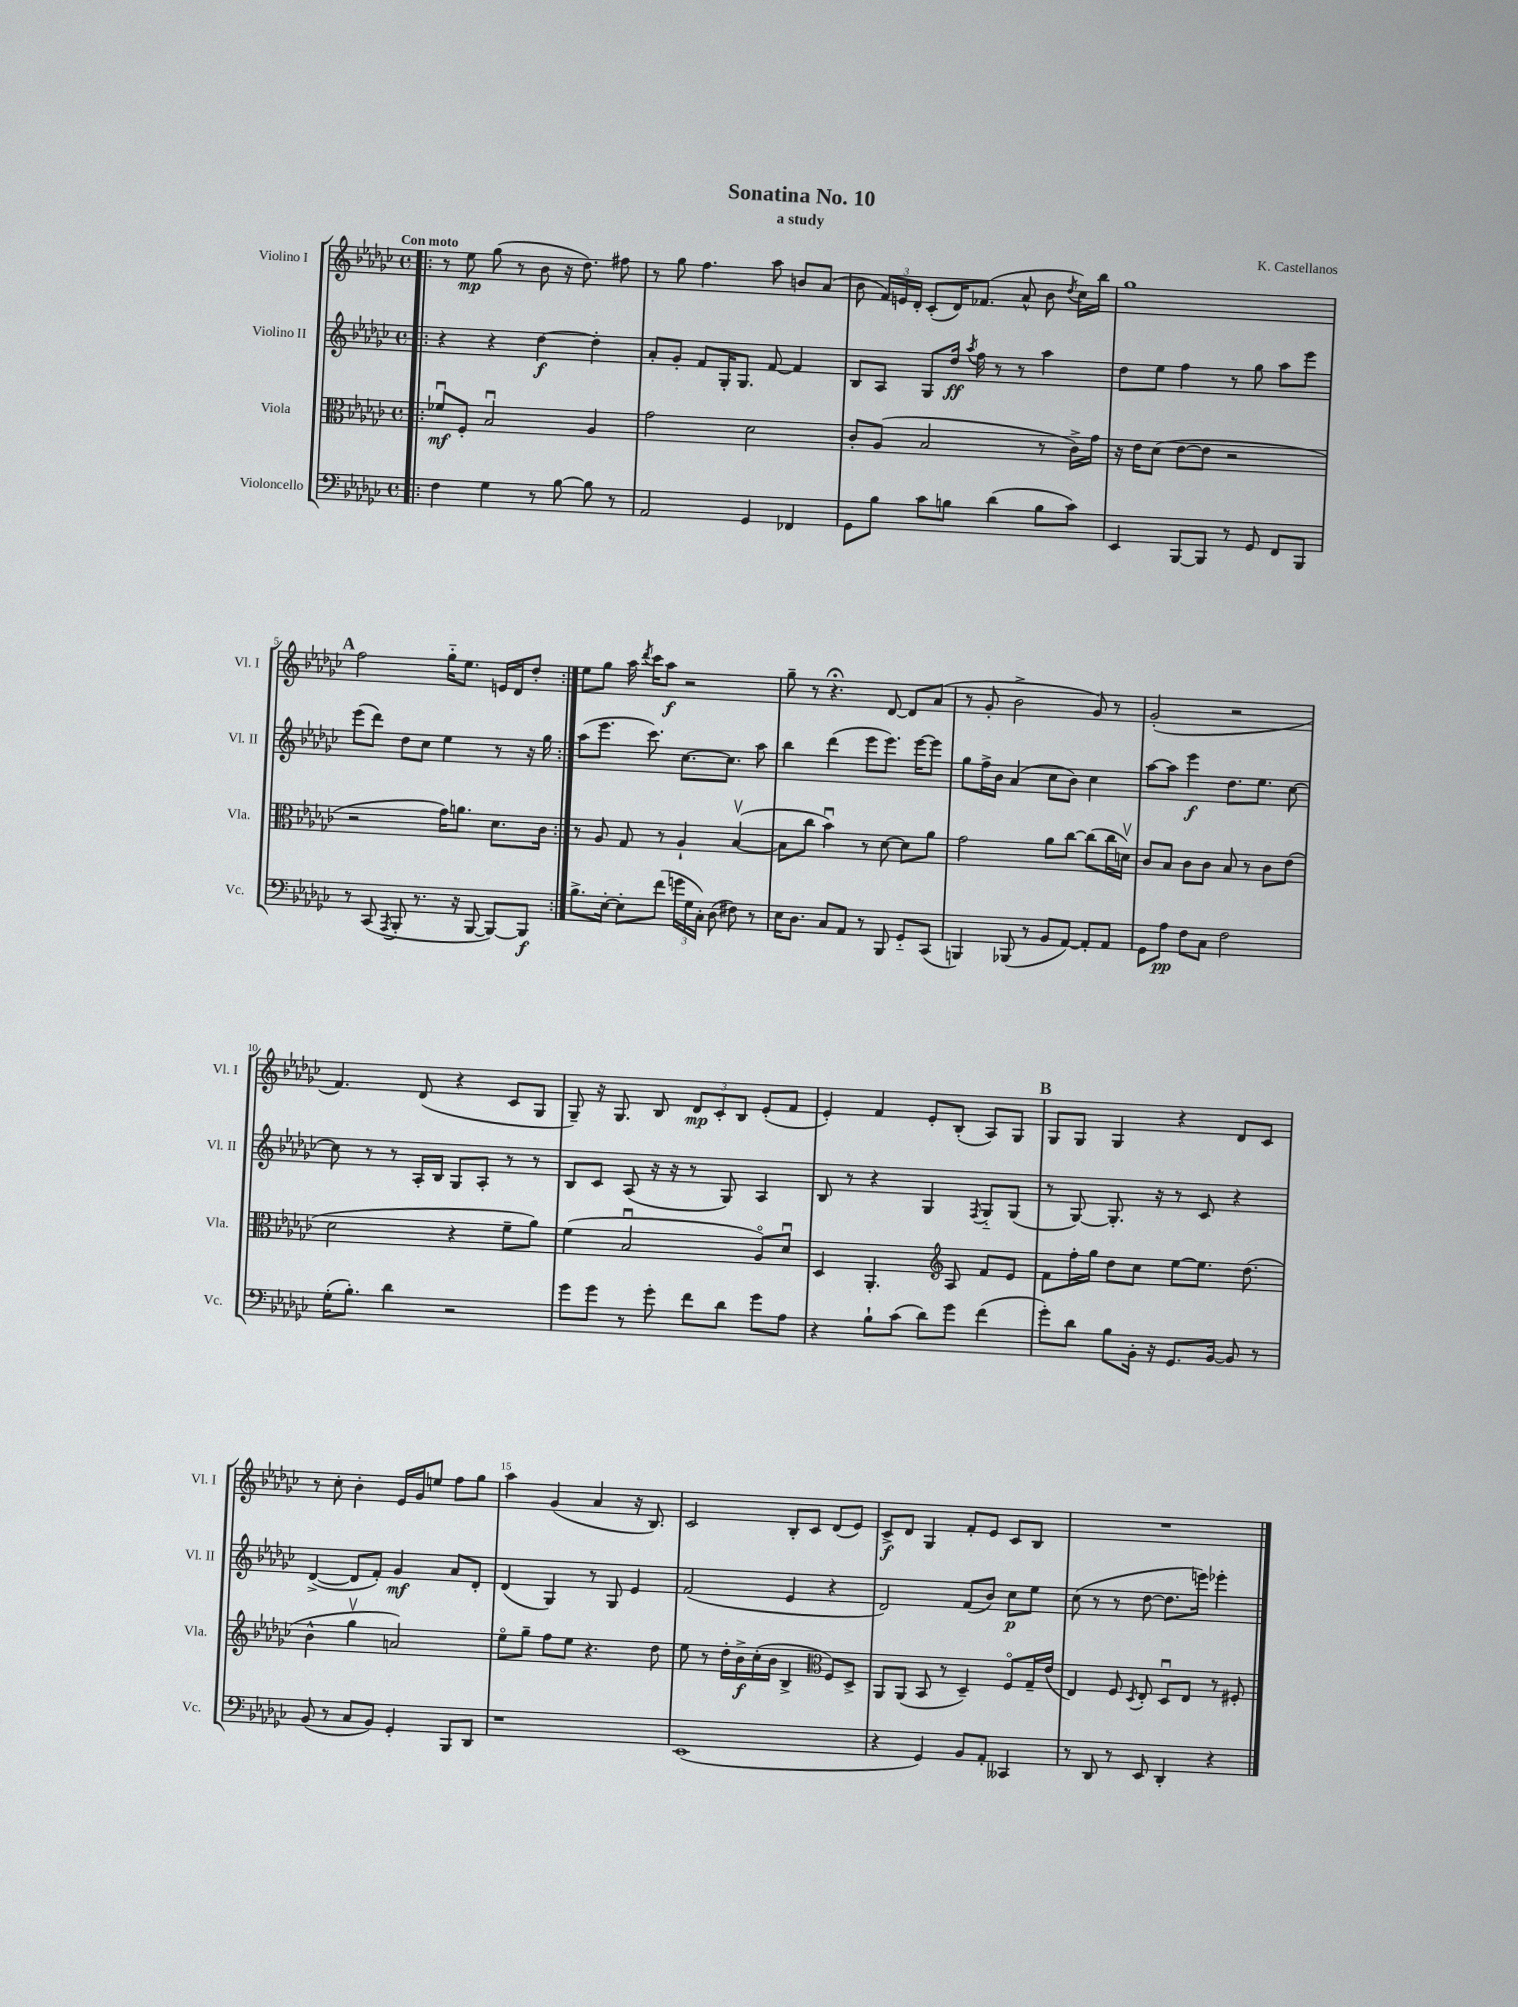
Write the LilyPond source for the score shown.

\header { title = "Sonatina No. 10" composer = "K. Castellanos" subtitle = "a study" }
<<
\new StaffGroup <<
\new Staff = "s0" \with { instrumentName = "Violino I" shortInstrumentName = "Vl. I" } {
    \clef treble \key ges \major \defaultTimeSignature \time 4/4 \tempo "Con moto"
    \autoBeamOff \repeat volta 2 { \bar ".|:" r8 ees''8\mp ges''8( r8 bes'8 r16 des''8.) fis''8 |
    r8 ges''8 f''4. aes''8 b'8[ aes'8]( |
    bes'8 \tuplet 3/2 { f'16[) e'16 des'16]-. } ces'8[-.( des'16) fes'8.]( aes'8-^ bes'8 \acciaccatura { des''8 } ces''16[) bes''16] |
    ges''1 |
    \mark \markup { \bold "A" } f''2 ges''16[-_ ees''8.] e'16[ des'16 des''8]-. | }
    ees''8[ ges''8] aes''16 \acciaccatura { des'''8 } ces'''16[ aes''8]\f r2 |
    ges''8-- r8 r4.\fermata des'8~ des'8[ aes'8]( |
    r8 ges'8-. bes'2-> ges'8) r8 |
    ges'2-.( r2 |
    f'4.) des'8( r4 ces'8[ ges8] |
    ges8--) r16 ges8. bes8 \tuplet 3/2 { des'8[\mp ces'8-. bes8] } ees'8[-.( f'8] |
    ees'4-.) f'4 ees'8[-. bes8]-.( aes8[) ges8] |
    \mark \markup { \bold "B" } ges8[ ges8] ges4 r4 des'8[ ces'8] |
    r8 ces''8-. bes'4-. ees'16[ ges'16 e''8] f''8[ ges''8] |
    aes''4 ges'4( aes'4 r16 bes8.) |
    ces'2 bes8[-. ces'8] des'8[( ees'8]) |
    ces'8[->\f des'8] ges4 f'8[-. ees'8] ces'8[ bes8] |
    R1 \bar "|." |
}
\new Staff = "s1" \with { instrumentName = "Violino II" shortInstrumentName = "Vl. II" } {
    \clef treble \key ges \major \defaultTimeSignature \time 4/4
    \autoBeamOff \repeat volta 2 { \bar ".|:" r4 r4 des''4~\f des''4-. |
    aes'8[-. ges'8]-. f'8[ ges16-. ges8.] f'8~ f'4 |
    bes8[ aes8] ges8[ des''16]\ff \acciaccatura { aes''8 } f''16 r8 r8 aes''4 |
    des''8[ ees''8] f''4 r8 ges''8 aes''8[ ees'''8] |
    \mark \markup { \bold "A" } ees'''8[( des'''8]) des''8[ ces''8] ees''4 r8 r16 ges''16 | }
    aes''8[( ees'''8.] ces'''8.) ces''8.[~ ces''8.] aes''8 |
    bes''4 des'''4( ees'''8[ ees'''8.]) ees'''16[~ ees'''8] |
    ges''8[ f''16-> bes'16] aes'4( ces''8[ bes'8]) ces''4 |
    aes''8[~ aes''8] ees'''4\f des''8.[ ees''8.] ces''8~ |
    ces''8 r8 r8 aes16[-. bes16] ges8[ aes8]-. r8 r8 |
    bes8[ ces'8] aes8( r16 r16 r8 ges8) aes4 |
    bes8 r8 r4 ges4 \acciaccatura { f8 } ges8[-_ ges8]( |
    \mark \markup { \bold "B" } r8 ges8~) ges8.-. r16 r8 ces'8 r4 |
    des'4~->( des'8[ f'8]-.) ges'4\mf aes'8[ des'8]-. |
    des'4( ges4) r8 ges8 ees'4 |
    f'2( ees'4 r4 |
    des'2) f'8[( bes'8]) ces''8[\p ees''8] |
    ces''8( r8 r8 des''8~ des''8.[ e'''16]) ees'''4-. \bar "|." |
}
\new Staff = "s2" \with { instrumentName = "Viola" shortInstrumentName = "Vla." } {
    \clef alto \key ges \major \defaultTimeSignature \time 4/4
    \autoBeamOff \repeat volta 2 { \bar ".|:" fes'8[\downbow\mf f8]-. bes2\downbow aes4 |
    ges'2 des'2 |
    ces'8[-. aes8]( bes2 r8 ces'16[->) ges'16] |
    r16 ees'16[ des'8]( ees'8[~ ees'8] r2 |
    \mark \markup { \bold "A" } r2 ges'16[) a'8.] des'8.[ ces'16] | }
    r8 aes8 ges8 r8 aes4-! bes4~\upbow( |
    bes8[ ces''8] bes'4\downbow) r8 des'8~ des'8[ aes'8] |
    ges'2 aes'8[ ces''8]~ ces''8[( ces''16 d'16]\upbow) |
    ces'8[ bes8] ces'8[ ces'8] bes8 r8 ces'8[ ees'8]( |
    des'2 r4 f'8[-- aes'8]) |
    f'4( bes2\downbow aes8[\flageolet) des'8]\downbow |
    des4 aes,4.-. \clef treble aes8 f'8[ ees'8] |
    \mark \markup { \bold "B" } f'8[ f''16-. ges''16] des''8[ ces''8] ees''8[~ ees''8.] des''8.( |
    bes'4-^ ges''4\upbow a'2) |
    ees''8[\flageolet ges''8]-- f''8[ ees''8] r4. des''8 |
    ees''8 r8 des''16[-. bes'16->\f ces''16-.( bes'16] bes4-> \clef alto f8[) des8]-> |
    aes,8[ aes,8]( bes,8 r8 des4--) f8[\flageolet ges16-- ees'16]( |
    ees4) f8 \acciaccatura { des8 } ees8-. des8[\downbow ees8] r8 fis8-. \bar "|." |
}
\new Staff = "s3" \with { instrumentName = "Violoncello" shortInstrumentName = "Vc." } {
    \clef bass \key ges \major \defaultTimeSignature \time 4/4
    \autoBeamOff \repeat volta 2 { \bar ".|:" f4 ges4 r8 bes8~ bes8 r8 |
    aes,2 ges,4 fes,4 |
    ges,8[ bes8] ces'8[ b8] des'4( b8[ ces'8]) |
    ees,4 bes,,8[~ bes,,8] r8 ges,8 f,8[ bes,,8] |
    \mark \markup { \bold "A" } r8 ces,8( \acciaccatura { aes,,8 } bes,,8-. r8. r16 bes,,8~ bes,,8[~) bes,,8]\f | }
    bes8.[-> ees16]~-. ees8[-. f'8]( \tuplet 3/2 { g'16[ ges16 ces16]-.) } des8( fis8) r8 |
    ees16[ des8.] ces8[ aes,8] r8 bes,,8 ges,8[-_ ces,8]( |
    b,,4) bes,,8( r8 bes,8[ aes,8]~) aes,8[-. aes,8] |
    ges,8[ aes8]\pp f8[ ces8] f2 |
    ges16[-.( bes8.]-.) des'4 r2 |
    ges'8[ ges'8] r8 ges'8-. f'8[ des'8] ges'8[ aes8] |
    r4 bes8[-! ces'8]( des'8[) ges'8] f'4( |
    \mark \markup { \bold "B" } ges'8[-.) des'8] bes8[ bes,16]-. r16 ges,8.[ bes,16]~ bes,8 r8 |
    bes,8( r8 ces8[ bes,8]) ges,4-. bes,,8[ des,8] |
    r1 |
    ees,1( |
    r4 ges,4) bes,8[ aes,8]-. ceses,4 |
    r8 des,8 r8 ees,8 des,4-. r4 \bar "|." |
}
>>
>>
\layout { \context { \Score \override BarNumber.break-visibility = ##(#f #t #t) barNumberVisibility = #(every-nth-bar-number-visible 5) } }
